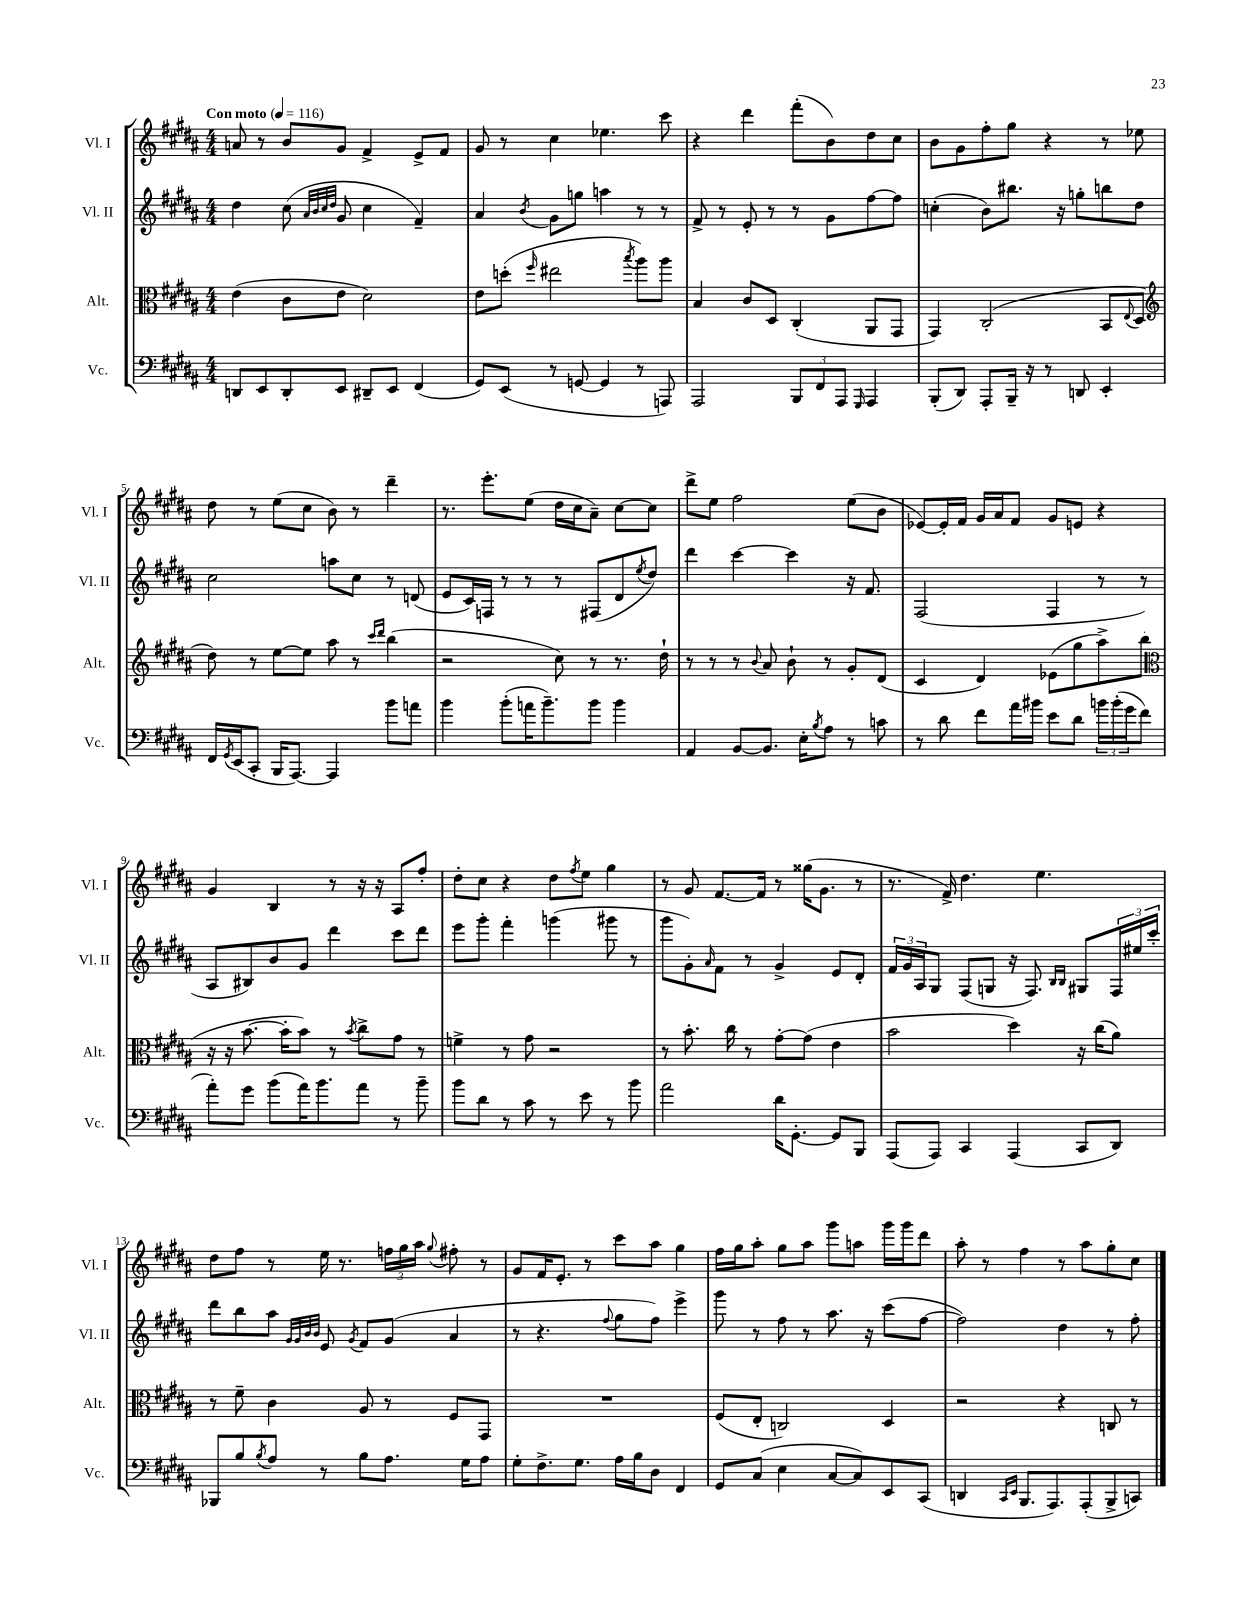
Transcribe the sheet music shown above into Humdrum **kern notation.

**kern	**kern	**kern	**kern
*staff4	*staff3	*staff2	*staff1
*clefF4	*clefC3	*clefG2	*clefG2
*k[f#c#g#d#a#]	*k[f#c#g#d#a#]	*k[f#c#g#d#a#]	*k[f#c#g#d#a#]
*M4/4	*M4/4	*M4/4	*M4/4
*MM116	*MM116	*MM116	*MM116
8DD	(4e	4dd#	8a
8EE	.	.	8r
8DD'	8c#	(8cc#	8b
.	.	32qqa#	.
.	.	32qqb	.
.	.	32qqcc#	.
.	.	32qqdd#	.
8EE	8e	8g#	8g#
8DD#~	2d#)	4cc#	4f#^
8EE	.	.	.
(4FF#	.	4f#~)	8e^
.	.	.	8f#
=	=	=	=
8GG#)	8e	4a#	8g#
(8EE	(8dd'	.	8r
.	16qqff#	8qb	.
8r	2ee#	8g#	4cc#
[8GG	.	8gg	.
4GG]	.	4aa	4.ee-
.	8qbb	.	.
8r	8aa#)	8r	.
8AAA)	8aa#	8r	8ccc#
=	=	=	=
2AAA#	4B	8f#^	4r
.	.	8r	.
.	8c#	8e'	4ddd#
.	8D#	8r	.
12BBB	(4C#'	8r	(8fff#'
12FF#	.	.	.
.	.	8g#	8b)
12AAA#	.	.	.
16qqGGG#	.	.	.
4AAA#	8AA#	[8ff#	8dd#
.	8GG#	8ff#]	8cc#
=	=	=	=
(8BBB'	4GG#)	(4cc'	8b
8DD#)	.	.	8g#
8AAA#'	(2C#'	8b)	8ff#'
16BBB~	.	8.bb#	8gg#
16r	.	.	.
8r	.	.	4r
.	.	16r	.
8DD	.	8gg'	.
4EE'	8BB	8bb	8r
.	8qqE	.	.
.	8D#	8dd#	8ee-
=	=	=	=
*	*clefG2	*	*
16FF#	8dd#)	2cc#	8dd#
8qGG#	.	.	.
(16EE	.	.	.
8CC#'	8r	.	8r
16BBB	[8ee	.	(8ee
[8.AAA#)	.	.	.
.	8ee]	.	8cc#
4AAA#]	8aa#	8aa	8b)
.	8r	8cc#	8r
.	16qqccc#	.	.
.	16qqddd#	.	.
8b	(4bb	8r	4ddd#~
8a	.	(8d	.
=	=	=	=
4b	2r	8e	8.r
.	.	16c#)	.
.	.	16F	8.eee'
(8b'	.	8r	.
16a	.	8r	(8ee
8.b~)	.	.	.
.	8cc#)	8r	16dd#
.	.	.	16cc#
8b	8r	(8F#	8a#~)
4b	8.r	8d#	[8cc#
.	.	8qee	.
.	.	8dd#)	8cc#]
.	16dd#`	.	.
=	=	=	=
4AA#	8r	4ddd#	8ddd#^
.	8r	.	8ee
[8BB	8r	[4ccc#	2ff#
.	8qqb	.	.
8.BB]	8a#	.	.
.	8b`	4ccc#]	.
16E'	.	.	.
8qB	.	.	.
8A#	8r	.	.
8r	8g#'	16r	(8ee
.	.	8.f#	.
8c	(8d#	.	8b
=	=	=	=
8r	4c#	(2F#	[8e-)
8d#	.	.	16e-']
.	.	.	16f#
8f#	4d#)	.	16g#
.	.	.	16a#
16a#	.	.	8f#
16b#	.	.	.
8e	(8e-	4F#	8g#
8d#	8gg#	.	8e
24b	8aa#^)	8r	4r
(24b'	.	.	.
24g#	.	.	.
8f#	(8bb	8r	.
=	=	=	=
*	*clefC3	*	*
8a#')	16r	8A#	4g#
.	16r	.	.
8g#	[8.b	8B#)	.
(8b	.	8b	4B
.	16b']	.	.
16a#)	8b)	8g#	.
8.b	.	.	.
.	8r	4ddd#	8r
.	8qb	.	.
8a#	8cc#^	.	16r
.	.	.	16r
8r	8g#	8ccc#	8A#
8b~	8r	8ddd#	8ff#'
=	=	=	=
8b	4f^	8eee	8dd#'
8d#	.	8ggg#'	8cc#
8r	8r	4fff#'	4r
8c#	8g#	.	.
8r	2r	(4ggg	8dd#
.	.	.	8qff#
8e	.	.	8ee
8r	.	8ggg#	4gg#
8b	.	8r	.
=	=	=	=
2a#	8r	8ggg#	8r
.	8.b'	8g#')	8g#
.	.	16qqa#	.
.	.	8f#	[8.f#
.	16cc#	.	.
.	8r	8r	.
.	.	.	16f#]
16d#	[8g#'	4g#^	8r
[8.GG#'	.	.	.
.	(8g#]	.	(16gg##
.	.	.	8.g#
8GG#]	4e	8e	.
8BBB	.	8d#'	8r
=	=	=	=
(8AAA#	2b	24f#	8.r
.	.	24g#	.
.	.	24A#	.
8AAA#)	.	8G#	.
.	.	.	16f#^)
4CC#	.	(8F#	4.dd#
.	.	8G	.
(4AAA#	4dd#)	16r	.
.	.	8.F#)	.
.	.	.	4.ee
.	.	16qqB	.
.	.	16qqB	.
8CC#	16r	8G#	.
.	(16cc#	.	.
8DD#)	8a#)	24F#	.
.	.	24ee#	.
.	.	24ccc#'	.
=	=	=	=
8BBB-	8r	8ddd#	8dd#
8B	8f#~	8bb	8ff#
8qB	.	.	.
8A#	4c#	8aa#	8r
.	.	32qqg#	.
.	.	32qqg#	.
.	.	32qqb	.
.	.	32qqb	.
8r	.	8e	16ee
.	.	.	8.r
.	.	8qg#	.
8B	8A#	8f#	.
8.A#	8r	(8g#	24ff
.	.	.	24gg#
.	.	.	24aa#
.	.	.	8qqgg#
.	8F#	4a#	8ff#'
16G#	.	.	.
8A#	8GG#	.	8r
=	=	=	=
8G#'	1r	8r	8g#
8.F#^	.	4.r	16f#
.	.	.	8.e'
8.G#	.	.	.
.	.	.	8r
.	.	8qqff#	.
16A#	.	8gg#	8ccc#
16B	.	.	.
8D#	.	8ff#)	8aa#
4FF#	.	4eee^	4gg#
=	=	=	=
8GG#	(8F#	8ggg#	16ff#
.	.	.	16gg#
(8C#	8E'	8r	8aa#'
4E	2C)	8ff#	8gg#
.	.	8r	8aa#
[8C#	.	8.aa#	8ggg#
8C#])	.	.	8aa
.	.	16r	.
8EE	4D#	(8ccc#	16ggg#
.	.	.	16ggg#
(8CC#	.	[8ff#	8ddd#
=	=	=	=
4DD	2r	2ff#])	8aa#'
.	.	.	8r
16qqCC#	.	.	.
16qqEE	.	.	.
8.BBB	.	.	4ff#
8.AAA#)	.	.	.
.	4r	4dd#	8r
(8AAA#'	.	.	8aa#
8BBB^	8C	8r	8gg#'
8CC)	8r	8ff#'	8cc#
==	==	==	==
*-	*-	*-	*-
